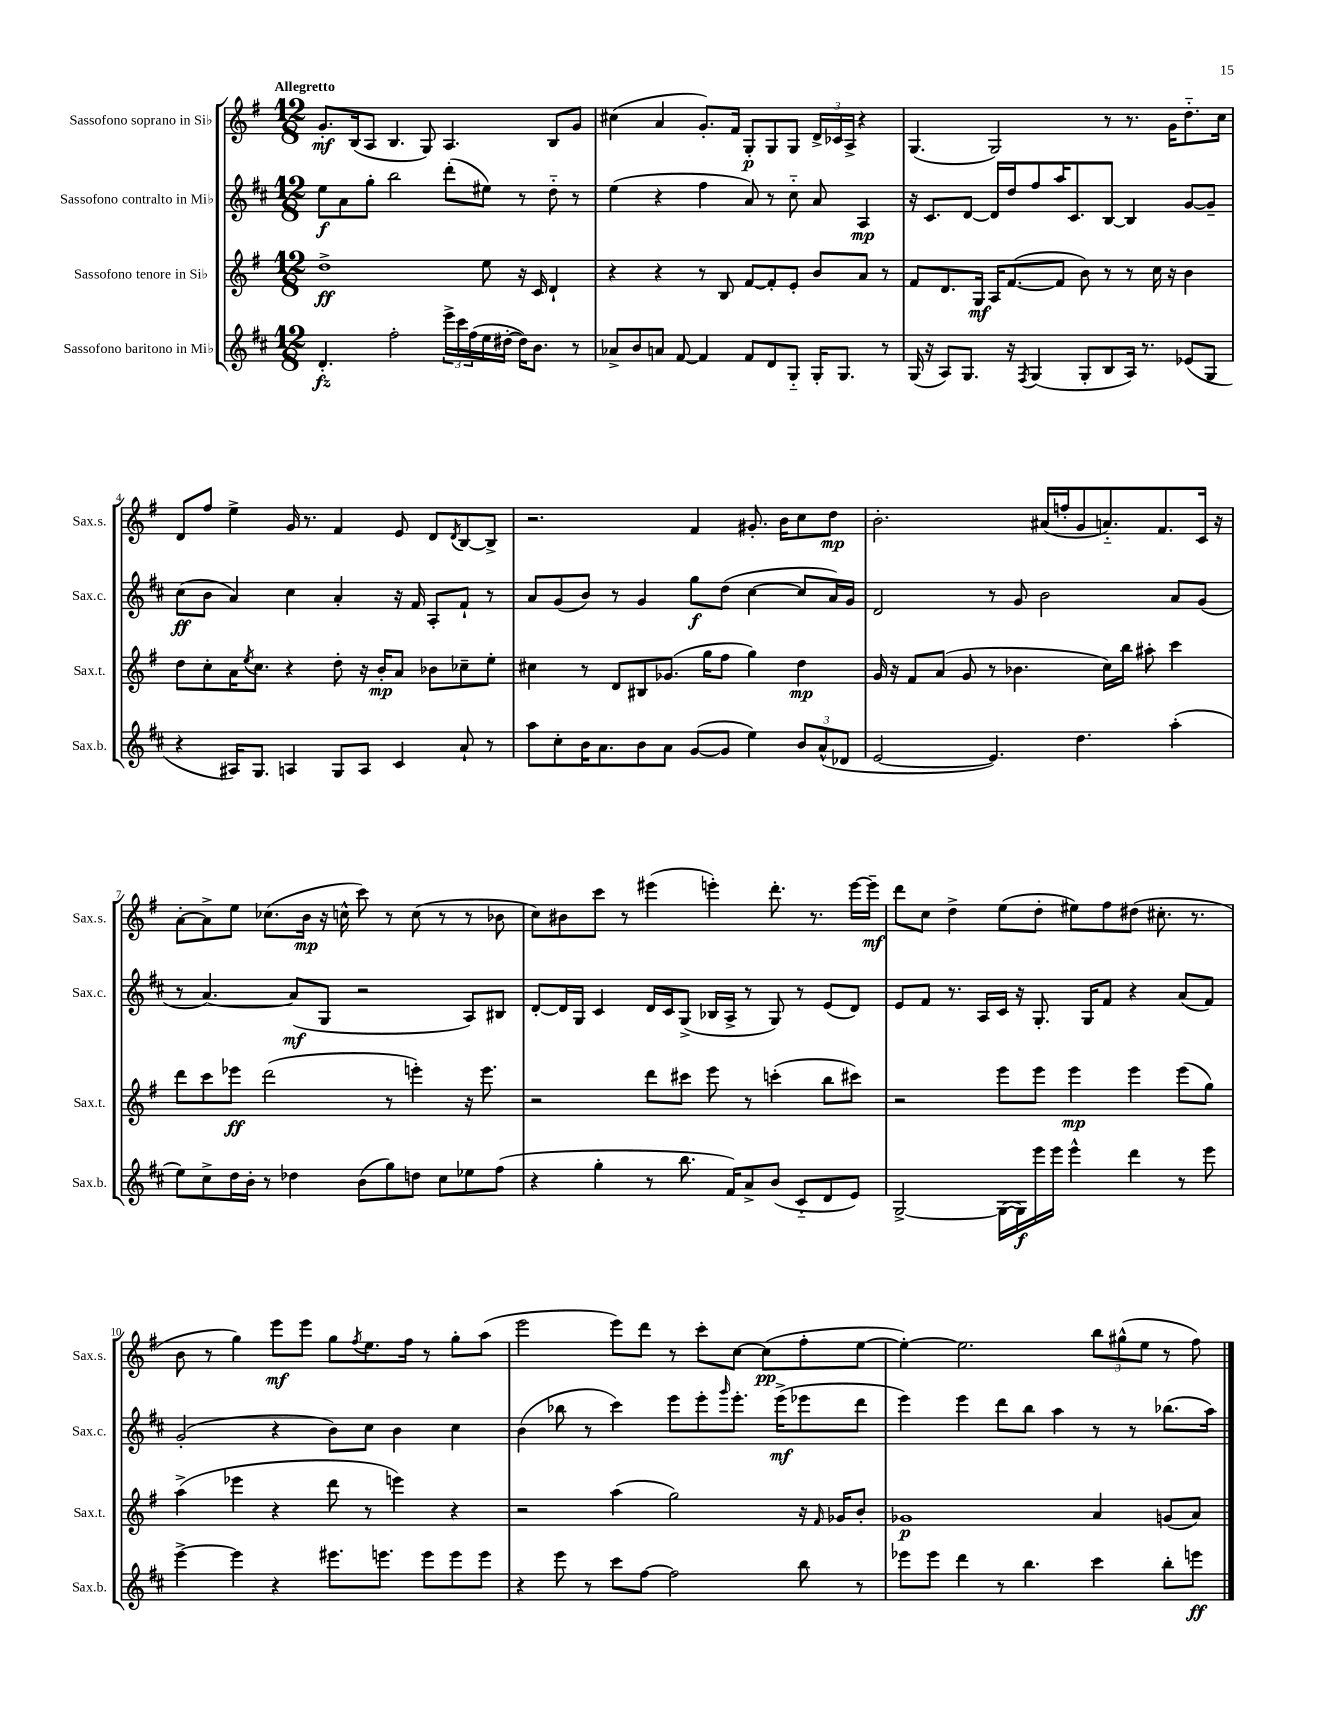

**kern	**dynam	**kern	**dynam	**kern	**dynam	**kern	**dynam
*part4	*part4	*part3	*part3	*part2	*part2	*part1	*part1
*staff4	*staff4	*staff3	*staff3	*staff2	*staff2	*staff1	*staff1
*I"Sassofono baritono in Mi♭	*	*I"Sassofono tenore in Si♭	*	*I"Sassofono contralto in Mi♭	*	*I"Sassofono soprano in Si♭	*
*I'Sax.b.	*	*I'Sax.t.	*	*I'Sax.c.	*	*I'Sax.s.	*
*clefG2	*	*clefG2	*	*clefG2	*	*clefG2	*
*k[f#c#]	*	*k[f#]	*	*k[f#c#]	*	*k[f#]	*
*M12/8	*	*M12/8	*	*M12/8	*	*M12/8	*
=1	=1	=1	=1	=1	=1	=1	=1
!	!	!	!	!	!	!LO:TX:a:B:t=Allegretto	!
4.d'/	fz	1dd^	ff	8ee\L	f	8.g'/L	mf
.	.	.	.	8a\	.	.	.
.	.	.	.	.	.	(16B/k	.
.	.	.	.	8gg'\J	.	8A/J	.
2ff#'\	.	.	.	2bb\	.	4.B/	.
.	.	.	.	.	.	8G/)	.
24eee^\LL	.	.	.	(8ddd'\L	.	4.A/	.
24ccc#\	.	.	.	.	.	.	.
(24ff#\	.	.	.	.	.	.	.
16ee\	.	8ee\	.	8ee#X\J)	.	.	.
[16dd#X'\JJ	.	.	.	.	.	.	.
16dd#\KL])	.	16r	.	8r	.	.	.
8.b\J	.	16c/	.	.	.	.	.
.	.	4d`/	.	8dd\	.	8B/L	.
8r	.	.	.	8r	.	8g/J	.
=2	=2	=2	=2	=2	=2	=2	=2
8a-X^/L	.	4r	.	(4ee\	.	(4cc#X\	.
8b/	.	.	.	.	.	.	.
8an/J	.	4r	.	4r	.	4a/	.
[8f#/	.	.	.	.	.	.	.
4f#/]	.	8r	.	4ff#\	.	8.g'/L)	.
.	.	8B/	.	.	.	.	.
.	.	.	.	.	.	16f#/Jk	.
8f#/L	.	[8f#/L	.	8a/)	.	8G'/L	p
8d/	.	8f#'/]	.	8r	.	8G/	.
8G/J	.	8e'/J	.	8cc#\	.	8G/J	.
16G'/KL	.	8b/L	.	8a/	.	24d^/LL	.
.	.	.	.	.	.	24c-X/	.
8.G/J	.	.	.	.	.	.	.
.	.	.	.	.	.	24A^/JJ	.
.	.	8a/J	.	4A/	mp	4r	.
8r	.	8r	.	.	.	.	.
=3	=3	=3	=3	=3	=3	=3	=3
(16G/	.	8f#/L	.	16r	.	(4.G/	.
16r	.	.	.	8.c#/L	.	.	.
8A/L)	.	8.d/	.	.	.	.	.
8.G/J	.	.	.	[8d/J	.	.	.
.	.	16G/Jk	mf	.	.	.	.
.	.	16A/KL	.	16d/LL]	.	2G/)	.
16r	.	([8.f#/	.	16dd/J	.	.	.
8qF#/	.	.	.	.	.	.	.
(4G/	.	.	.	8ff#/	.	.	.
.	.	8f#/J]	.	16aa/K	.	.	.
.	.	.	.	8.c#/	.	.	.
8G'/L	.	8b\)	.	.	.	.	.
8B/	.	8r	.	[8B/J	.	8r	.
16A/Jk)	.	8r	.	4B/]	.	8.r	.
8.r	.	.	.	.	.	.	.
.	.	16cc\	.	.	.	.	.
.	.	16r	.	.	.	16g\KL	.
(8e-X/L	.	4b\	.	[8g/L	.	8.dd\	.
8G/J	.	.	.	8g~/J]	.	.	.
.	.	.	.	.	.	16cc\Jk	.
!!LO:LB:g=z
=4	=4	=4	=4	=4	=4	=4	=4
4r	.	8dd\L	.	(8cc#\L	ff	8d/L	.
.	.	8cc'\	.	8b\J	.	8ff#/J	.
16A#X/KL)	.	16a\K	.	4a/)	.	4ee^\	.
.	.	8qee/	.	.	.	.	.
8.G/J	.	8.cc\J	.	.	.	.	.
4An/	.	4r	.	4cc#\	.	16g/	.
.	.	.	.	.	.	8.r	.
8G/L	.	8dd'\	.	4a'/	.	4f#/	.
8A/J	.	16r	.	.	.	.	.
.	.	16b'/KL	mp	.	.	.	.
4c#/	.	8a/J	.	16r	.	8e/	.
.	.	.	.	16f#/	.	.	.
.	.	8b-X\L	.	8A'/L	.	8d/L	.
.	.	.	.	.	.	8qd/	.
8a`/	.	8cc-X~\	.	8f#`/J	.	[8B/	.
8r	.	8ee'\J	.	8r	.	8B^/J]	.
=5	=5	=5	=5	=5	=5	=5	=5
8aa\L	.	4cc#X\	.	8a/L	.	2.r	.
8cc#'\	.	.	.	(8g/	.	.	.
16b\K	.	8r	.	8b/J)	.	.	.
8.a\	.	.	.	.	.	.	.
.	.	8d/L	.	8r	.	.	.
8b\	.	8B#X/	.	4g/	.	.	.
8a\J	.	(8.g-X/J	.	.	.	.	.
([8g/L	.	.	.	8gg\L	f	4f#/	.
.	.	16gg\KL	.	.	.	.	.
8g/J]	.	8ff#\J	.	(8dd\J	.	.	.
4ee\)	.	4gg\)	.	[4cc#\	.	8.g#X'/	.
.	.	.	.	.	.	16b\KL	.
12b/L	.	4dd\	mp	8cc#/L]	.	8cc\	.
(12a^^/	.	.	.	.	.	.	.
.	.	.	.	16a/L)	.	8dd\J	mp
12d-X/J	.	.	.	.	.	.	.
.	.	.	.	16g/JJ	.	.	.
=6	=6	=6	=6	=6	=6	=6	=6
[2e/	.	16g/	.	2d/	.	2.b'\	.
.	.	16r	.	.	.	.	.
.	.	8f#/L	.	.	.	.	.
.	.	(8a/J	.	.	.	.	.
.	.	8g/	.	.	.	.	.
4.e/])	.	8r	.	8r	.	.	.
.	.	4.b-X\	.	8g/	.	.	.
.	.	.	.	2b\	.	(16a#X/LL	.
.	.	.	.	.	.	16ffn'/J	.
4.dd\	.	.	.	.	.	8g/	.
.	.	16cc\LL)	.	.	.	8.an/)	.
.	.	16bb\JJ	.	.	.	.	.
.	.	8aa#X'\	.	.	.	.	.
.	.	.	.	.	.	8.f#/	.
(4aa'\	.	4ccc\	.	8a/L	.	.	.
.	.	.	.	(8g/J	.	16c/Jk	.
.	.	.	.	.	.	16r	.
!!LO:LB:g=z
=7	=7	=7	=7	=7	=7	=7	=7
8ee\L)	.	8ddd\L	.	8r	.	[8a'\L	.
8cc#^\	.	8ccc\	.	[4.a/)	.	8a^\]	.
16dd\L	.	8eee-X\J	ff	.	.	8ee\J	.
16b'\JJ	.	.	.	.	.	.	.
8r	.	(2ddd\	.	.	.	(8.cc-X\L	.
4dd-X\	.	.	.	(8a/L]	mf	.	.
.	.	.	.	.	.	16b\Jk	mp
.	.	.	.	8G/J	.	16r	.
.	.	.	.	.	.	16ccn^^\	.
(8b\L	.	.	.	2r	.	8ccc\)	.
8gg\)	.	8r	.	.	.	8r	.
8ddn\J	.	4eeen'\)	.	.	.	(8cc\	.
8cc#\L	.	.	.	.	.	8r	.
8ee-X\	.	16r	.	8A/L)	.	8r	.
.	.	8.eee\	.	.	.	.	.
(8ff#\J	.	.	.	8B#X/J	.	8b-X\	.
=8	=8	=8	=8	=8	=8	=8	=8
4r	.	2r	.	[8d'/L	.	8cc\L)	.
.	.	.	.	16d/L]	.	8b#X\	.
.	.	.	.	16G/JJ	.	.	.
4gg'\	.	.	.	4c#/	.	8ccc\J	.
.	.	.	.	.	.	8r	.
8r	.	8ddd\L	.	16d/LL	.	(4eee#X\	.
.	.	.	.	16c#/J	.	.	.
8.bb\	.	8ccc#X\J	.	(8G^/J	.	.	.
.	.	8eee\	.	16B-X/LL	.	4eeen'\)	.
16f#/KL)	.	.	.	16A^/JJ	.	.	.
8a^/	.	8r	.	8r	.	.	.
(8b/J	.	(4cccn'\	.	8G/)	.	8.ddd'\	.
8c#/L	.	.	.	8r	.	.	.
.	.	.	.	.	.	8.r	.
8d/	.	8bb\L	.	(8e/L	.	.	.
8e/J)	.	8ccc#X\J)	.	8d/J)	.	[16eee\LL	.
.	.	.	.	.	.	16eee~\JJ]	mf
=9	=9	=9	=9	=9	=9	=9	=9
[2G^/	.	2r	.	8e/L	.	8ddd\L	.
.	.	.	.	8f#/J	.	8cc\J	.
.	.	.	.	8.r	.	4dd^\	.
.	.	.	.	16A/LL	.	.	.
(16G\LL_	.	8eee\L	.	16c#/JJ	.	(8ee\L	.
16G\])	f	.	.	16r	.	.	.
16eee\	.	8eee\J	.	8.G'/	.	8dd'\J	.
16eee\JJ	.	.	.	.	.	.	.
4eee^^\	.	4eee\	mp	.	.	8ee#X\L)	.
.	.	.	.	16G/KL	.	.	.
.	.	.	.	8f#/J	.	8ff#\	.
4ddd\	.	4eee\	.	4r	.	(8dd#X\J	.
.	.	.	.	.	.	8.cc#X'\	.
8r	.	(8eee\L	.	(8a/L	.	.	.
.	.	.	.	.	.	8.r	.
8eee\	.	8gg\J)	.	8f#/J)	.	.	.
!!LO:LB:g=z
=10	=10	=10	=10	=10	=10	=10	=10
[4eee^\	.	(4aa^\	.	(2g'/	.	8b\	.
.	.	.	.	.	.	8r	.
4eee\]	.	4eee-X\	.	.	.	4gg\)	.
4r	.	4r	.	4r	.	8eee\L	mf
.	.	.	.	.	.	8eee\J	.
8.eee#X\L	.	8ddd\	.	8b\L)	.	8gg\L	.
.	.	.	.	.	.	8qff#/	.
.	.	8r	.	8cc#\J	.	8.ee\	.
8.eeen\J	.	.	.	.	.	.	.
.	.	4eeen\)	.	4b\	.	.	.
.	.	.	.	.	.	16ff#\Jk	.
8eee\L	.	.	.	.	.	8r	.
8eee\	.	4r	.	4cc#\	.	8gg'\L	.
8eee\J	.	.	.	.	.	(8aa\J	.
=11	=11	=11	=11	=11	=11	=11	=11
4r	.	2r	.	(4b\	.	2eee\	.
8eee\	.	.	.	8bb-X\	.	.	.
8r	.	.	.	8r	.	.	.
8ccc#\L	.	(4aa\	.	4ccc#\)	.	8eee\L)	.
[8ff#\J	.	.	.	.	.	8ddd\J	.
2ff#\]	.	2gg\)	.	8eee\L	.	8r	.
.	.	.	.	8eee'\	.	8ccc'\L	.
.	.	.	.	16qqggg/	.	.	.
.	.	.	.	8.eee'\J	.	[8cc\J	.
.	.	.	.	.	.	(8cc\L]	pp
.	.	.	.	(16eee^\KL	mf	.	.
8bb\	.	16r	.	8eee-X\	.	8ff#'\	.
.	.	16qqf#/	.	.	.	.	.
.	.	16g-X/KL	.	.	.	.	.
8r	.	8b'/J	.	8ddd\J	.	[8ee\J	.
=12	=12	=12	=12	=12	=12	=12	=12
8eee-X\L	.	1g-X	p	4eee\)	.	4ee'\_)	.
8eee-\J	.	.	.	.	.	.	.
4ddd\	.	.	.	4eee\	.	2.ee\]	.
8r	.	.	.	8ddd\L	.	.	.
4.bb\	.	.	.	8bb\J	.	.	.
.	.	.	.	4aa\	.	.	.
4ccc#\	.	4a/	.	8r	.	12bb\L	.
.	.	.	.	.	.	(12gg#X^^\	.
.	.	.	.	8r	.	.	.
.	.	.	.	.	.	12ee\J	.
8bb'\L	.	(8gn/L	.	(8.bb-X\L	.	8r	.
8eeen\J	ff	8a/J)	.	.	.	8ff#\)	.
.	.	.	.	16aa\Jk)	.	.	.
==	==	==	==	==	==	==	==
*-	*-	*-	*-	*-	*-	*-	*-
